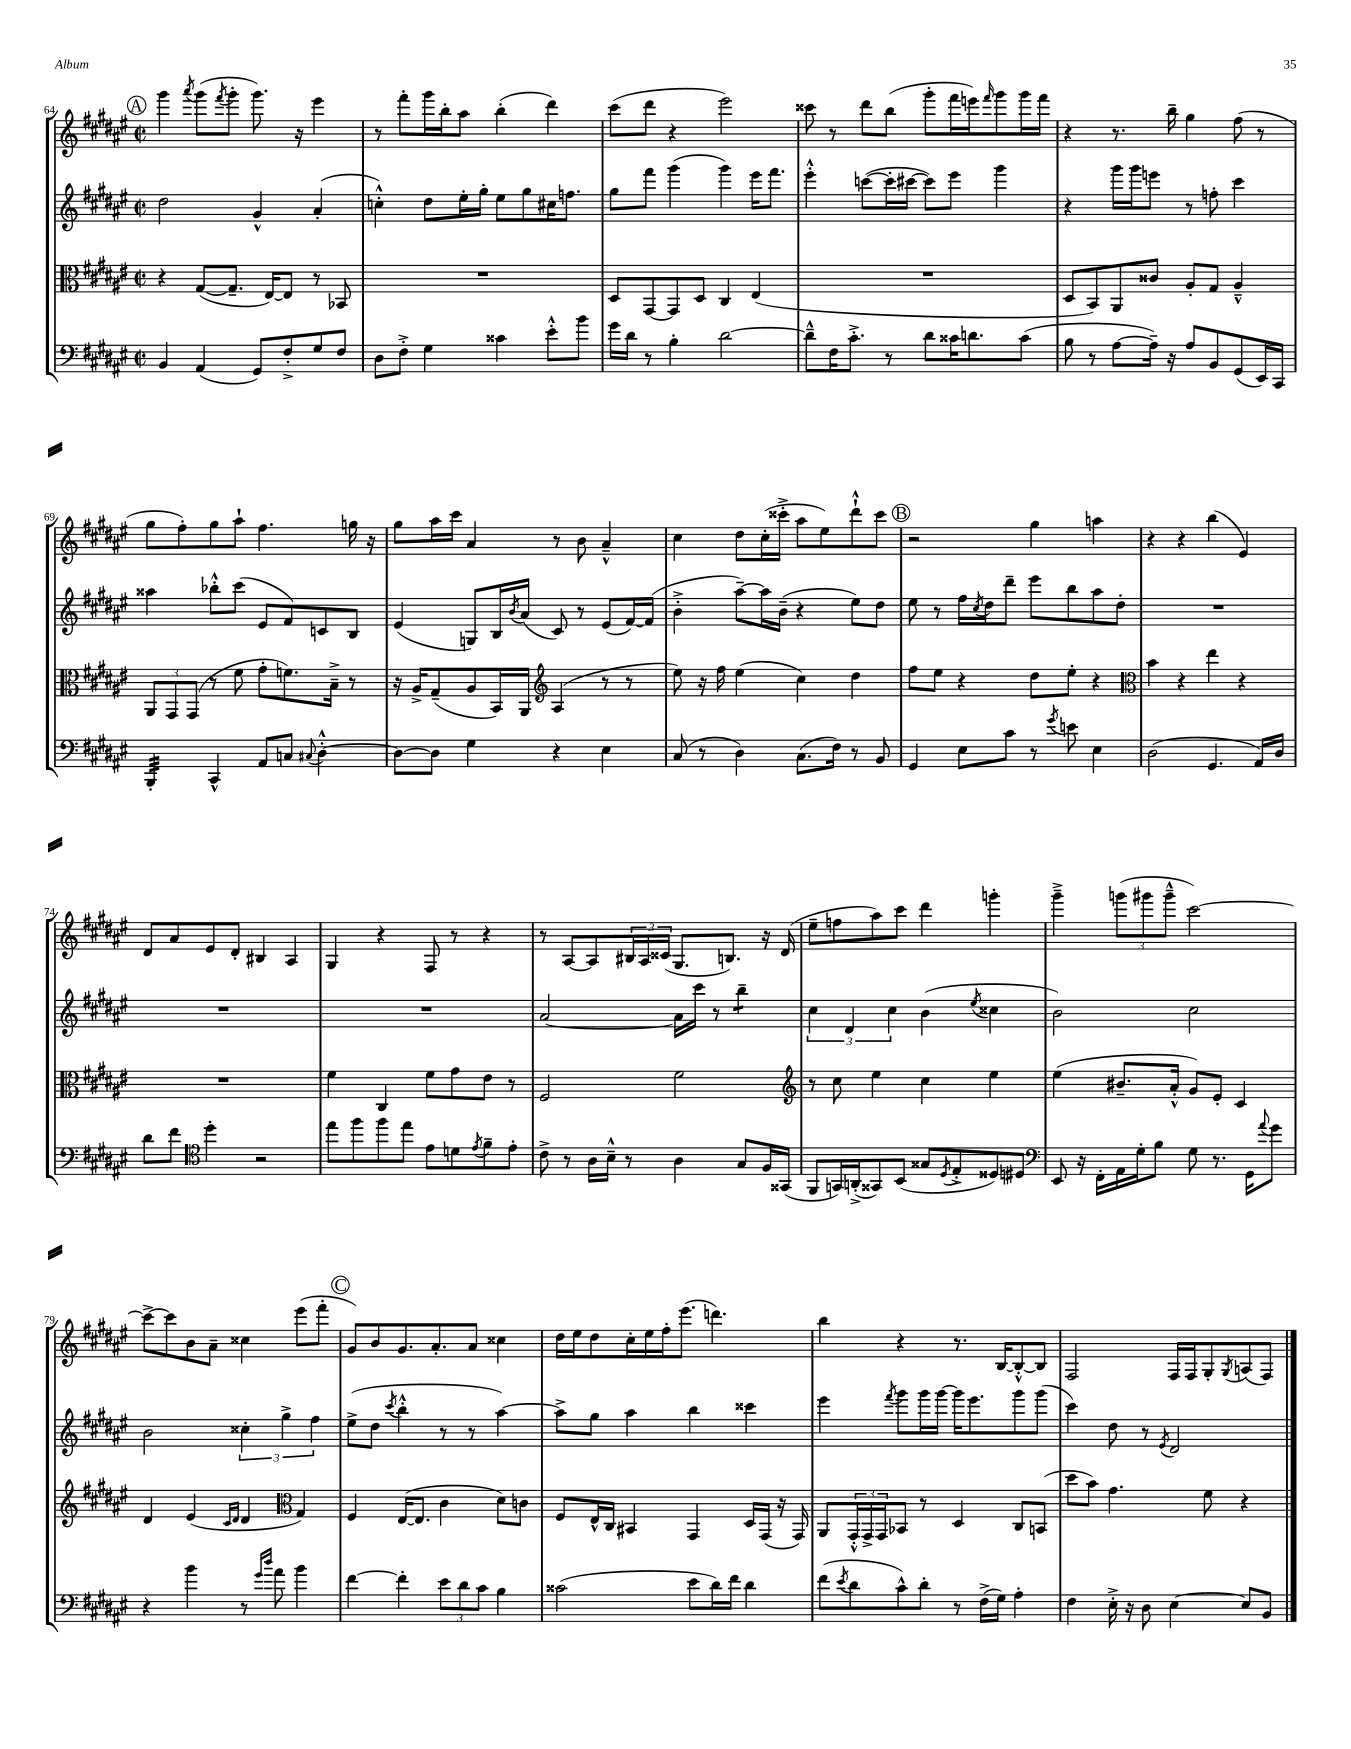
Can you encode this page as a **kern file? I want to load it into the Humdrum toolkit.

**kern	**kern	**kern	**kern
*staff4	*staff3	*staff2	*staff1
*clefF4	*clefC3	*clefG2	*clefG2
*k[f#c#g#d#a#e#]	*k[f#c#g#d#a#e#]	*k[f#c#g#d#a#e#]	*k[f#c#g#d#a#e#]
*M2/2	*M2/2	*M2/2	*M2/2
*met(c|)	*met(c|)	*met(c|)	*met(c|)
4BB/	4r	2dd#\	4ggg#\
.	.	.	8qaaa#/
(4AA#/	([8G#/L	.	(8ggg#\L
.	.	.	8qfff#/
.	8.G#~/]J	.	8ggg#'\J
8GG#/L)	.	4g#^^/	8.ggg#\)
.	[16E#/LK)	.	.
8F#'^/	8E#/]J	.	.
.	.	.	16r
8G#/	8r	(4a#'/	4eee#\
8F#/J	8BB-/	.	.
=	=	=	=
8D#\L	1r	4cc'^^\)	8r
8F#'^\J	.	.	8fff#'\L
4G#\	.	8dd#\L	16ggg#\L
.	.	.	16bb'\J
.	.	16ee#'\L	8aa#\J
.	.	16gg#'\JJ	.
4c##\	.	8ee#\L	(4bb'\
.	.	8gg#\	.
8e#'^^\L	.	16cc#\K	4ddd#\)
.	.	8.ff\J	.
8b\J	.	.	.
=	=	=	=
16g#\LL	8D#/L	8gg#\L	(8ccc#\L
16d#\JJ	.	.	.
8r	[8GG#/	8fff#\J	8ddd#\J
4B'\	8GG#/]	(4ggg#\	4r
.	8D#/J	.	.
[2d#\	4C#/	4ggg#\)	2eee#\)
.	(4E#/	16eee#\LK	.
.	.	8.fff#\J	.
=	=	=	=
8d#~^^\]L	1r	4eee#'^^\	8ccc##\
16F#\K	.	.	8r
8.c#'^\J	.	.	.
.	.	([8ccc\L	8ddd#\L
8r	.	16ccc'\]L	(8bb\J
.	.	[16ccc#\JJ	.
8d#\L	.	8ccc#\]L)	8ggg#'\L
16c##\K	.	8eee#\J	16fff#\L
8.d\	.	.	16eee\J)
.	.	.	16qqfff#/
.	.	4ggg#\	8ggg#\
(8c##\J	.	.	16ggg#\L
.	.	.	16fff#\JJ
=	=	=	=
8B\	8D#/L	4r	4r
8r	8BB/)	.	.
[8A#\L	8AA#/	16ggg#\LL	8.r
.	.	16ggg#\J	.
16A#~\]Jk)	8c##/J	8eee\J	.
16r	.	.	16bb~\
8A#/L	8A#'/L	8r	4gg#\
8BB/	8G#/J	8ff'\	.
(8GG#/	4A#~^^/	4ccc#\	(8ff#\
16EE#/L)	.	.	8r
16CC#/JJ	.	.	.
=	=	=	=
4BBB'/	12AA#/L	4aa##\	8gg#\L
.	12GG#/	.	.
.	.	.	8ff#'\)
.	(12GG#/J	.	.
4CC#^^/	8r	8bb-'^^\L	8gg#\
.	8f#\	(8ccc#\J	8aa#`\J
8AA#/L	8g#'\L	8e#/L	4.ff#\
8C/J	8.f\)	8f#/)	.
8qqC#/	.	.	.
[4D#'^^\	.	8c/	.
.	16B~^\Jk	.	.
.	8r	8B/J	16gg\
.	.	.	16r
=	=	=	=
8D#\_L	16r	(4e#/	8gg#\L
.	16A#^/LK	.	.
8D#\]J	(8G#~/	.	16aa#\L
.	.	.	16ccc#\JJ
4G#\	8A#/	8G/L)	4a#/
.	16BB/L)	16B/L	.
.	.	8qb/	.
.	16AA#/JJ	(16a#/JJ	.
*	*clefG2	*	*
4r	(4A#/	8c#/)	8r
.	.	8r	8b\
4E#\	8r	(8e#/L	4a#~^^/
.	8r	[16f#/L)	.
.	.	(16f#/]JJ	.
=	=	=	=
(8C#/	8ee#\)	4b'^\	4cc#\
8r	16r	.	.
.	16ff#\	.	.
4D#\)	(4ee#\	[8aa#~\L)	8dd#\L
.	.	16aa#\]L	(16cc#'\L
.	.	(16b~\JJ	16ccc##'^\JJ
(8.C#\L	4cc#\)	4r	8aa#\L
.	.	.	8ee#\)
16F#\Jk)	.	.	.
8r	4dd#\	8ee#\L)	8ddd#`^^\
8BB/	.	8dd#\J	8ccc##\J
=	=	=	=
4GG#/	8ff#\L	8ee#\	2r
.	8ee#\J	8r	.
8E#\L	4r	16ff#\LL	.
.	.	8qcc#/	.
.	.	16dd#\J	.
8c#\J	.	8ddd#~\J	.
8r	8dd#\L	8eee#\L	4gg#\
8qg#/	.	.	.
8e\	8ee#'\J	8bb\	.
4E#\	4r	8aa#\	4aa\
.	.	8dd#'\J	.
=	=	=	=
*	*clefC3	*	*
(2D#\	4b\	1r	4r
.	4r	.	4r
4.GG#/	4ee#\	.	(4bb\
.	4r	.	4e#/)
16AA#/LL)	.	.	.
16D#/JJ	.	.	.
=	=	=	=
8d#\L	1r	1r	8d#/L
8f#\J	.	.	8a#/
*clefC4	*	*	*
4dd#'\	.	.	8e#/
.	.	.	8d#'/J
2r	.	.	4B#/
.	.	.	4A#/
=	=	=	=
8ee#\L	4f#\	1r	4G#/
8ff#\	.	.	.
8ff#\	4C#/	.	4r
8ee#\J	.	.	.
8e#\L	8f#\L	.	8F#/
8d\	8g#\	.	8r
8qe#/	.	.	.
8f#~\	8e#\J	.	4r
8e#'\J	8r	.	.
=	=	=	=
8c#^\	2F#/	[2a#/	8r
8r	.	.	[8A#/L
16A#\LL	.	.	8A#/]
16B~^^\JJ	.	.	.
8r	.	.	24B#/L
.	.	.	24A#/
.	.	.	(24c##/JJ
4A#\	2f#\	16a#\]LL	8.G#/L
.	.	16ccc#\JJ	.
.	.	8r	.
.	.	.	8.B/J)
8G#/L	.	4bb~\	.
16F#/L	.	.	16r
(16GG##/JJ	.	.	(16d#/
=	=	=	=
*	*clefG2	*	*
8FF#/L	8r	6cc#\	8ee#~\L
16GG/L)	8cc#\	.	8ff\
.	.	6d#/	.
(16AA'^/J	.	.	.
8GG##/)	4ee#\	.	8aa#\)
.	.	6cc#\	.
(8BB/J	.	.	8ccc#\J
8G##/L	4cc#\	(4b\	4ddd#\
8qD#/	.	.	.
8E#'^/	.	.	.
.	.	8qee#/	.
8D##/)	4ee#\	4cc##\	4ggg'\
8D#/J	.	.	.
=	=	=	=
*clefF4	*	*	*
8EE#/	(4ee#\	2b\)	4ggg#~^\
16r	.	.	.
16FF#'\LL	.	.	.
16AA#\	8.b#~/L	.	(12ggg\L
16G#'\J	.	.	.
.	.	.	12ggg#\
8B\J	.	.	.
.	.	.	12ggg#~^^\J
.	16a#'^^/Jk	.	.
8G#\	8g#/L)	2cc#\	[2ccc#\)
8.r	8e#'/J	.	.
.	4c#/	.	.
16GG#\LK	.	.	.
8qqa#/	.	.	.
8g#\J	.	.	.
=	=	=	=
4r	4d#/	2b\	8ccc#^\_L
.	.	.	8ccc#\]
4b\	(4e#/	.	8b\
.	.	.	8a#~\J
.	16qqc#/LL	.	.
.	16qqd#/JJ	.	.
8r	4d#/	6cc##'\	4cc##\
16qqg#/LL	.	.	.
16qqdd#/JJ	.	.	.
8a#\	.	.	.
.	.	6gg#^\	.
*	*clefC3	*	*
4b\	4G#/)	.	(8eee#\L
.	.	6ff#\	.
.	.	.	8fff#'\J
=	=	=	=
[4f#\	4F#/	(8ee#^\L	8g#/L)
.	.	8dd#\J	8b/
.	.	8qccc#/	.
4f#'\]	([16E#/LK	4bb'^^\	8.g#/
.	8.E#/]J	.	.
.	.	.	8.a#'/
12e#\L	4c#\	8r	.
12d#\	.	.	.
.	.	8r	8a#/J
12c#\J	.	.	.
4B\	8d#\L)	[4aa#\)	4cc##\
.	8c\J	.	.
=	=	=	=
(2c##\	8F#/L	8aa#^\]L	16dd#\LL
.	.	.	16ee#\J
.	16E#^^/L	8gg#\J	8dd#\
.	16C#/JJ	.	.
.	4BB#/	4aa#\	16cc#'\L
.	.	.	16ee#\
.	.	.	16ff#'\J
.	.	.	(8.eee#\J
8e#\L	4GG#/	4bb\	.
16d#\L)	.	.	4.ddd\)
16f#\JJ	.	.	.
4d#\	16D#/LL	4ccc##\	.
.	(16GG#/JJ	.	.
.	16r	.	.
.	16GG#/)	.	.
=	=	=	=
(8f#\L	8AA#/L	4eee#\	4bb\
8qe#/	.	.	.
8d#\	24GG#'^^/L	.	.
.	24GG#^/	.	.
.	24GG#/J	.	.
.	.	8qfff#/	.
8c#^^\)	8BB-/J	8ggg#\L	4r
8d#'\J	8r	16ggg#\L	.
.	.	[16ggg#\JJ	.
8r	4D#/	16ggg#\]LK	8.r
.	.	8.eee#\	.
(16F#^\LL	.	.	.
16G#\JJ)	.	.	[16B/LK
4A#'\	8C#/L	8ggg#\	8B'^^/_
.	(8BB/J	(8ggg#\J	8B/]J
=	=	=	=
4F#\	8dd#\L	4ccc#\)	2F#/
.	8b\J)	.	.
16E#'^\	4.g#\	8dd#\	.
16r	.	.	.
8D#\	.	8r	.
.	.	8qe#/	.
[4E#\	.	2d#/	16F#/LL
.	.	.	16F#/J
.	8f#\	.	8G#'/
.	.	.	8qG#/
8E#/]L	4r	.	(8A/
8BB/J	.	.	8F#/J)
==	==	==	==
*-	*-	*-	*-
